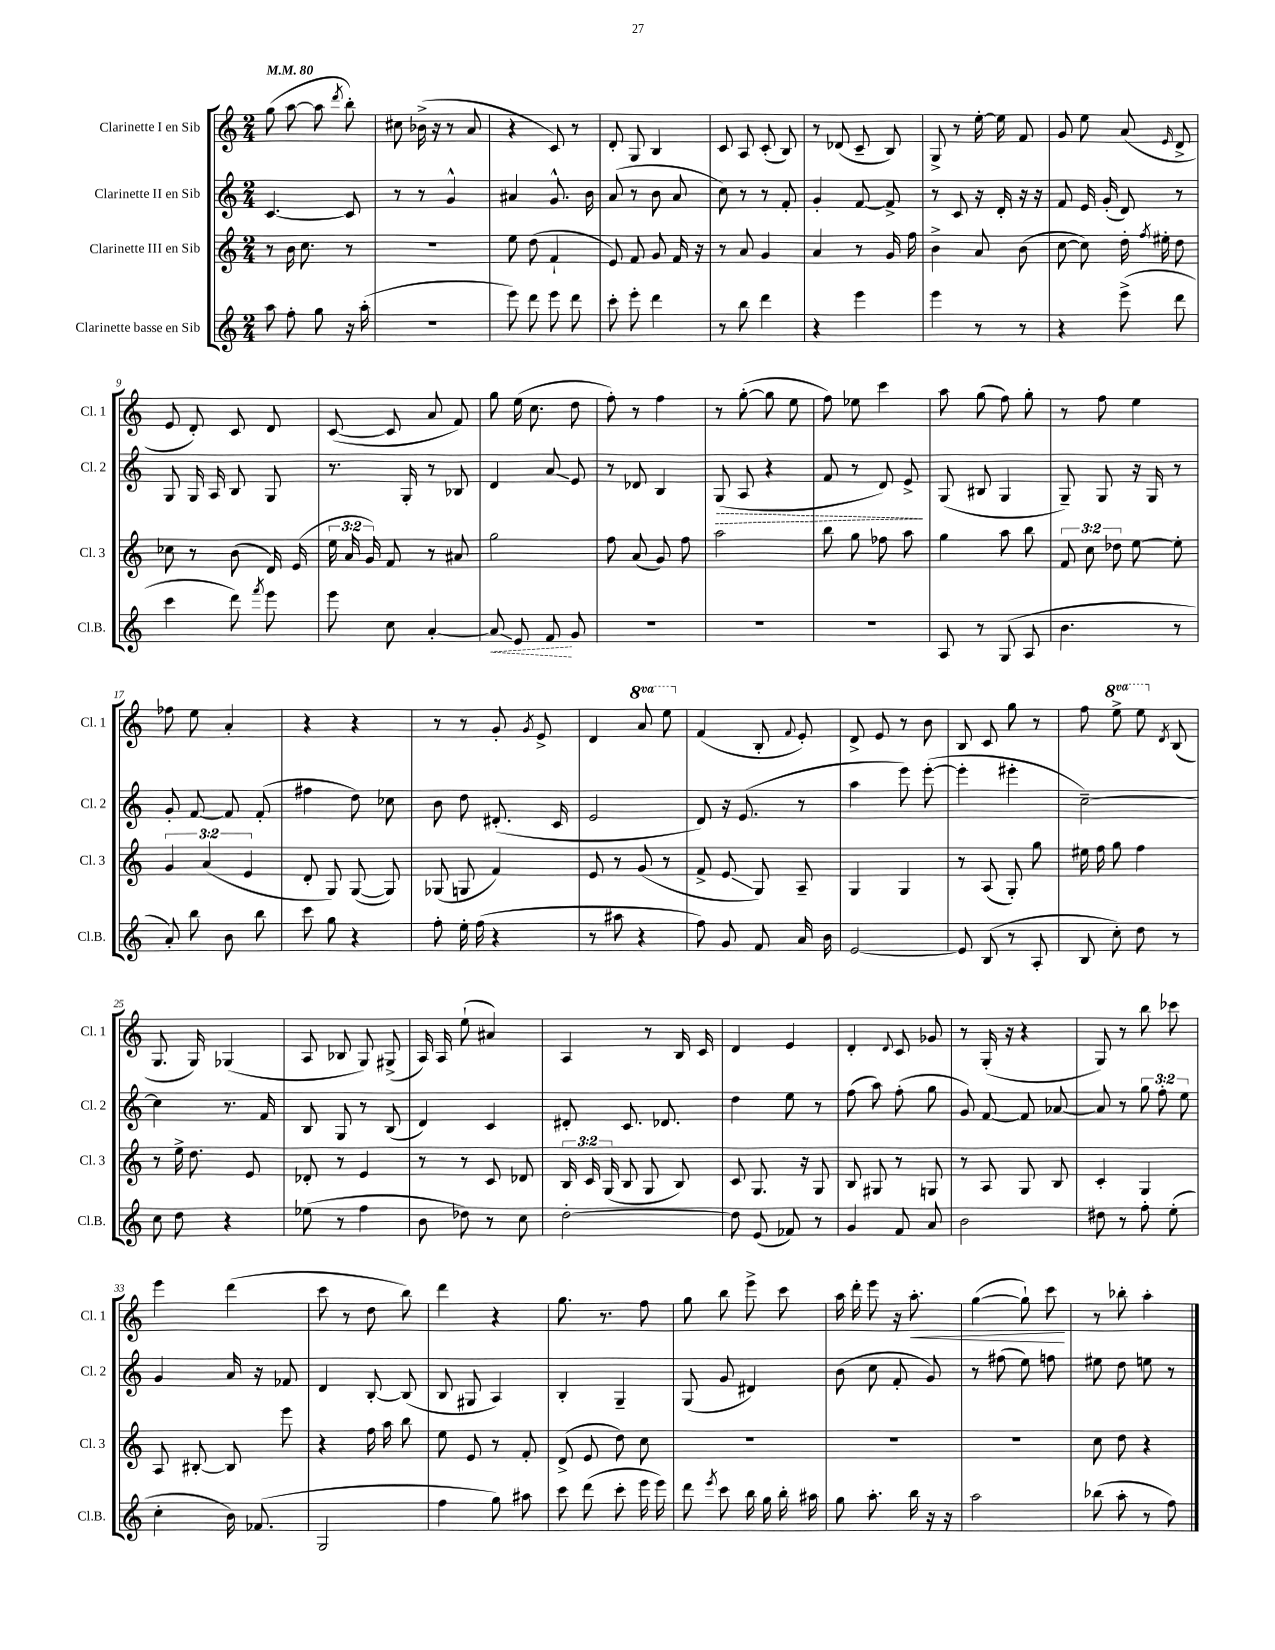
<<
\new StaffGroup <<
\new Staff = "s0" \with { instrumentName = "Clarinette I en Sib" shortInstrumentName = "Cl. 1" } {
    \clef treble \key c \major \numericTimeSignature \time 2/4 \set Staff.ottavationMarkups = #ottavation-simple-ordinals \tempo 4 = 80
    \autoBeamOff g''8( a''8~ a''8 \acciaccatura { d'''8 } b''8-.) |
    cis''8 bes'16->( r16 r8 a'8 |
    r4 c'8) r8 |
    d'8-. g8 b4 |
    c'8 a8 c'8-.( b8) |
    r8 des'8( c'8-- b8) |
    g8-> r8 e''16~-. e''16 f'8 |
    g'8 e''8 a'8( \grace { e'16 } d'8-> |
    e'8 d'8-.) c'8 d'8 |
    c'8~( c'8 a'8 f'8) |
    g''8 e''16( c''8. d''8 |
    f''8-.) r8 f''4 |
    r8 g''8~-.( g''8 e''8 |
    f''8) ees''8 c'''4 |
    a''8 g''8( f''8) g''8-. |
    r8 f''8 e''4 |
    fes''8 e''8 a'4-. |
    r4 r4 |
    r8 r8 g'8-. \acciaccatura { g'8 } e'8-> |
    d'4 \ottava #1 a''8 e'''8 \ottava #0 |
    f'4( b8-. \appoggiatura { f'8 } e'8-.) |
    d'8-> e'8 r8 b'8 |
    b8 c'8 g''8 r8 |
    f''8 \ottava #1 e'''8-> e'''8 \ottava #0 \acciaccatura { d'8 } b8( |
    g8. g16) ges4( |
    a8 bes8 g8) gis8->( |
    a16) a16 e''8-!( ais'4) |
    a4 r8 b16 c'16 |
    d'4 e'4 |
    d'4-. \appoggiatura { d'8 } c'8 ges'8 |
    r8 g16-.( r16 r4 |
    g8) r8 b''8 ces'''8 |
    e'''4 d'''4( |
    c'''8 r8 d''8 b''8) |
    d'''4 r4 |
    g''8. r8. f''8 |
    g''8 b''8 e'''8-> c'''8 |
    a''16 d'''16-. e'''8 r16 a''8.-.\< |
    g''4~( g''8-!) c'''8\! |
    r8 bes''8-. a''4-. \bar "|." |
}
\new Staff = "s1" \with { instrumentName = "Clarinette II en Sib" shortInstrumentName = "Cl. 2" } {
    \clef treble \key c \major \numericTimeSignature \time 2/4 \override Staff.TupletNumber.text = #tuplet-number::calc-fraction-text
    \autoBeamOff c'4.~ c'8 |
    r8 r8 g'4-^ |
    ais'4 g'8.-^ b'16 |
    a'8( r8 b'8 a'8 |
    c''8) r8 r8 f'8-. |
    g'4-. f'8~ f'8-> |
    r8 c'8 r16 d'16-. r16 r16 |
    f'8 e'16 g'16-.( d'8) r8 |
    g8 g16 a16 b8 g8 |
    r8. g16-. r8 bes8 |
    d'4 a'8\glissando e'8 |
    r8 des'8 b4 |
    \once \override Hairpin.style = #'dashed-line g8\>( a8 r4 |
    f'8 r8 d'8) e'8->\! |
    g8( bis8 g4 |
    g8--) g8 r16 g16 r8 |
    g'8-. f'8~ f'8 f'8-.( |
    fis''4 d''8) ces''8 |
    b'8 d''8 dis'8.-.( c'16 |
    e'2 |
    d'8) r16 e'8.( r8 |
    a''4 e'''8) e'''8~-.( |
    e'''4-. eis'''4-. |
    c''2~--) |
    c''4 r8. f'16 |
    b8 g8 r8 b8( |
    d'4) c'4 |
    dis'8-. c'8. des'8. |
    d''4 e''8 r8 |
    f''8( a''8) f''8-.( g''8 |
    g'8) f'8~ f'8 aes'8~ |
    aes'8 r8 \tuplet 3/2 { g''8 f''8-. e''8 } |
    g'4 a'16 r16 fes'8 |
    d'4 b8~-. b8( |
    b8 gis8 a4) |
    b4-. g4-- |
    g8( g'8 dis'4) |
    b'8( c''8 f'8-. g'8) |
    r8 fis''8( e''8) f''8 |
    eis''8 d''8 e''8 r8 \bar "|." |
}
\new Staff = "s2" \with { instrumentName = "Clarinette III en Sib" shortInstrumentName = "Cl. 3" } {
    \clef treble \key c \major \numericTimeSignature \time 2/4 \override Staff.TupletNumber.text = #tuplet-number::calc-fraction-text
    \autoBeamOff r8 b'16 c''8. r8 |
    r2 |
    e''8 d''8( f'4-! |
    e'8) f'8 g'8 f'16 r16 |
    r8 a'8 g'4 |
    a'4 r8 g'16 f''16 |
    b'4-> a'8 b'8( |
    c''8~ c''8) d''16-. \acciaccatura { f''8 } eis''16-. d''8 |
    ces''8 r8 b'8( d'16) e'16( |
    \tuplet 3/2 { e''16 a'16 g'16) } f'8 r8 ais'8 |
    g''2 |
    f''8 a'8( g'8) f''8 |
    a''2 |
    b''8 g''8 fes''8 a''8 |
    g''4 a''8 b''8 |
    \tuplet 3/2 { f'8 c''8 des''8 } e''8~ e''8-. |
    \tuplet 3/2 { g'4 a'4( e'4 } |
    d'8-. g8) g8~( g8) |
    ges8( g8 f'4) |
    e'8 r8 g'8( r8 |
    f'8-> e'8\glissando g8) a8-- |
    g4 g4 |
    r8 a8( g8-.) g''8 |
    eis''16 f''16 g''8 f''4 |
    r8 e''16-> d''8. e'8 |
    des'8-. r8 e'4 |
    r8 r8 c'8 des'8 |
    \tuplet 3/2 { b16 c'16 g16( } b8 g8 b8) |
    c'8 g8. r16 g8 |
    b8 gis8 r8 g8 |
    r8 a8 g8 b8 |
    c'4-. g4 |
    a8 bis8~-. bis8 e'''8 |
    r4 f''16 a''16 b''8 |
    e''8 e'8 r8 f'8-. |
    d'8->( e'8 d''8) c''8 |
    R2 |
    R2 |
    R2 |
    c''8 d''8 r4 \bar "|." |
}
\new Staff = "s3" \with { instrumentName = "Clarinette basse en Sib" shortInstrumentName = "Cl.B." } {
    \clef treble \key c \major \numericTimeSignature \time 2/4
    \autoBeamOff a''8 f''8-. g''8 r16 a''16-.( |
    r2 |
    e'''8) d'''8 e'''8 d'''8 |
    c'''8-. e'''8-. d'''4 |
    r8 b''8 d'''4 |
    r4 e'''4 |
    e'''4 r8 r8 |
    r4 e'''8->( d'''8 |
    c'''4 d'''8) \acciaccatura { f'''8 } e'''8 |
    e'''8 c''8 a'4~-. |
    \once \override Hairpin.style = #'dashed-line a'8\glissando\< e'8 f'8\! g'8 |
    r2 |
    R2 |
    R2 |
    a8 r8 g8( a8 |
    b'4. r8 |
    a'8-.) b''8 b'8 b''8 |
    c'''8 g''8 r4 |
    f''8-. e''16-. f''16( r4 |
    r8 ais''8 r4 |
    f''8) g'8 f'8 a'16 b'16 |
    e'2~ |
    e'8 b8( r8 a8-. |
    b8 c''8-.) d''8 r8 |
    c''8 d''8 r4 |
    ees''8( r8 f''4 |
    b'8 des''8) r8 c''8 |
    d''2~-. |
    d''8 e'8( fes'8) r8 |
    g'4 f'8 a'8 |
    b'2 |
    dis''8 r8 f''8-. e''8-.( |
    c''4-. b'16) fes'8.( |
    g2 |
    f''4 g''8) ais''8 |
    c'''8 d'''8( c'''8-. e'''16 e'''16) |
    d'''8 \acciaccatura { e'''8 } c'''8 b''16 g''16 b''16-. ais''16 |
    g''8 a''8.-. b''16 r16 r16 |
    a''2 |
    bes''8( a''8-. r8 f''8) \bar "|." |
}
>>
>>
